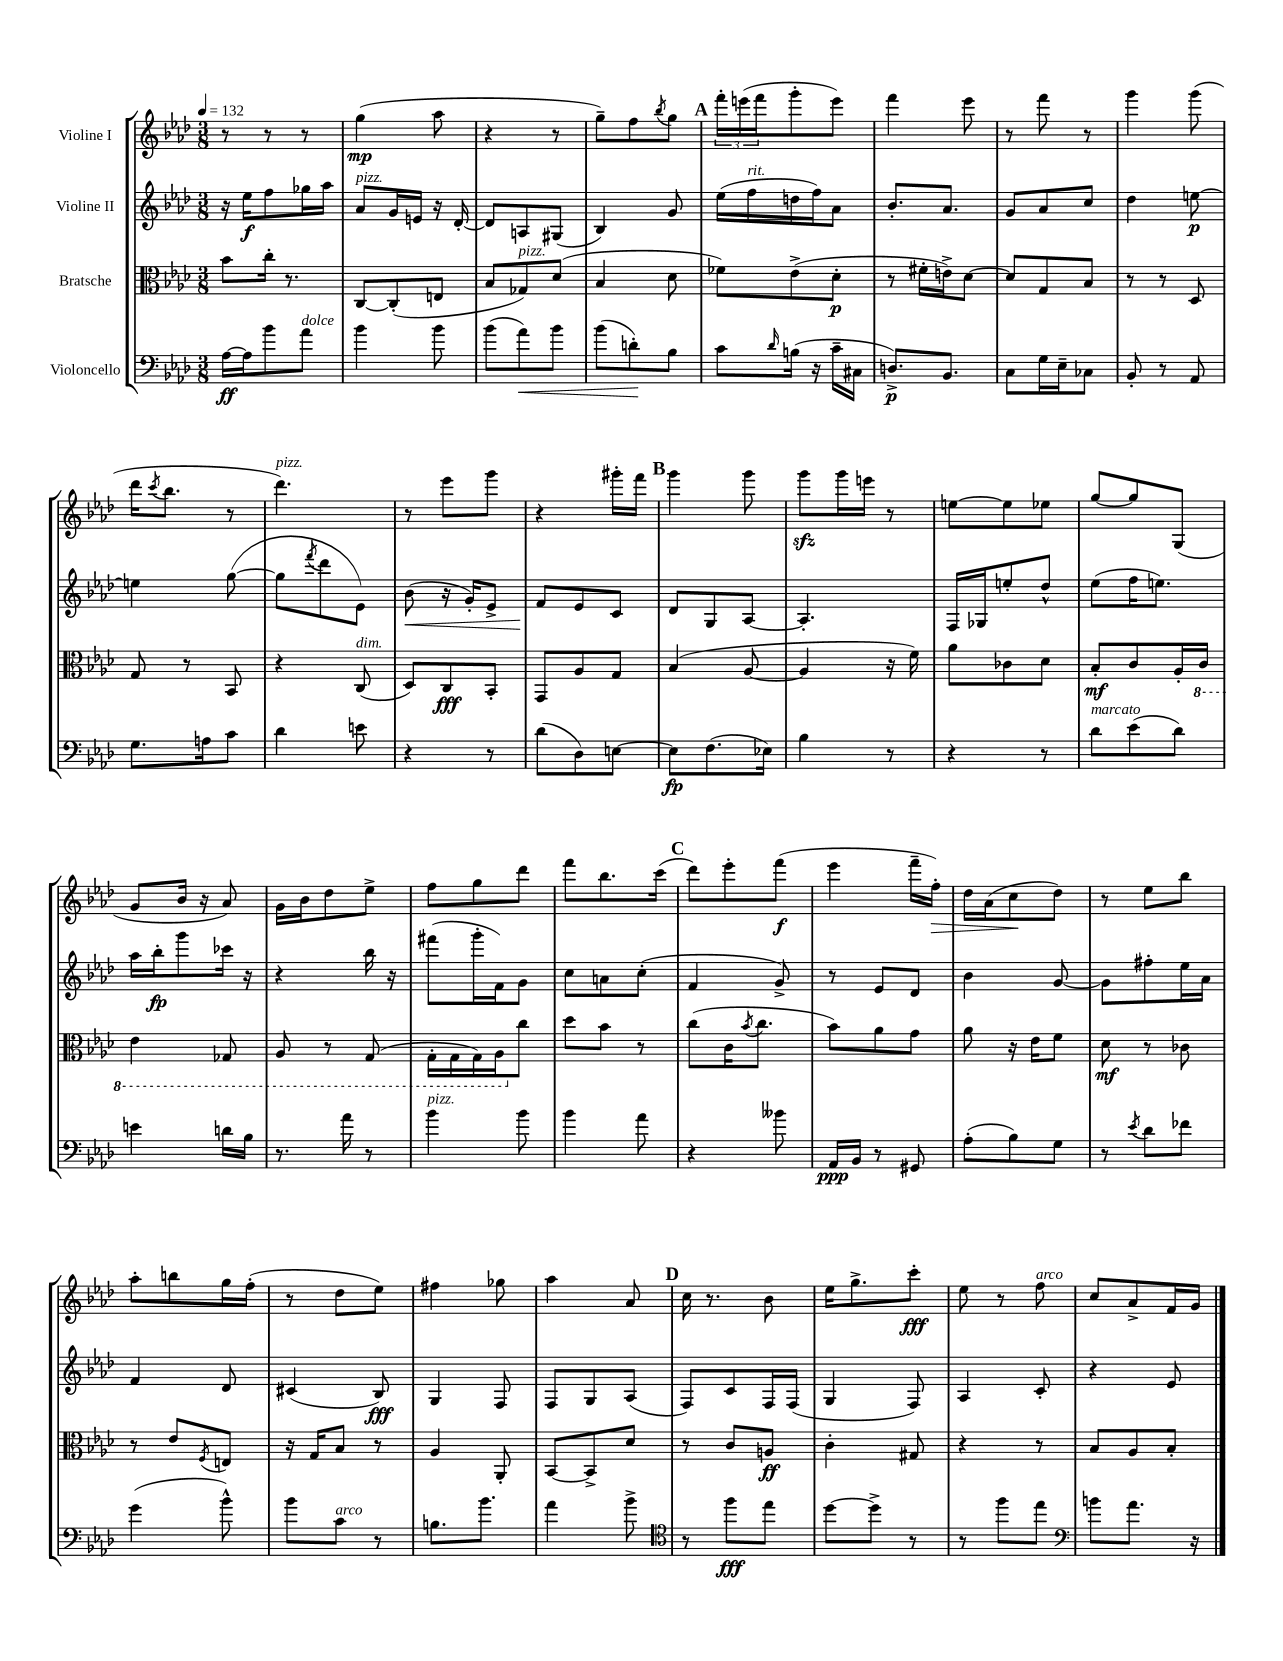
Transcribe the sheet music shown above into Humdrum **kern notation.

**kern	**kern	**kern	**kern
*staff4	*staff3	*staff2	*staff1
*clefF4	*clefC3	*clefG2	*clefG2
*k[b-e-a-d-]	*k[b-e-a-d-]	*k[b-e-a-d-]	*k[b-e-a-d-]
*M3/8	*M3/8	*M3/8	*M3/8
*MM132	*MM132	*MM132	*MM132
[16A-\LL	8b-\L	16r	8r
16A-\]J	.	16ee-\LK	.
8b-\	16cc'\Jk	8ff\	8r
.	8.r	.	.
8a-\J	.	16gg-\L	8r
.	.	16aa-\JJ	.
=	=	=	=
4b-\	[8C/L	8a-/L	(4gg\
.	(8C'/]	16g/L	.
.	.	16e/JJ	.
8b-\	8E/J	16r	8aa-\
.	.	[16d-'/	.
=	=	=	=
(8b-\L	8B-/L	8d-/]L	4r
8a-\)	8G-/)	8A/	.
8b-\J	(8d-/J	(8G#/J	8r
=	=	=	=
(8b-\L	4B-/	4B-/)	8gg~\L)
8d'\)	.	.	8ff\
.	.	.	8qbb-/
8B-\J	8d-\	8g/	8gg\J
=	=	=	=
8c\L	8f-\L)	(16ee-\LL	24fff'\LL
.	.	.	(24eee\
.	.	16ff\	.
.	.	.	24fff\J
16qqd-/	.	.	.
(16B\Jk	(8e-^\	16dd\	8ggg'\
16r	.	16ff\J)	.
16c~\LL	8d-'\J	8a-\J	8eee\J)
16C#\JJ	.	.	.
=	=	=	=
8.D^/L)	8r	8.b-'/L	4fff\
.	16f#'\LL	.	.
8.BB-/J	16e^\J)	8.a-/J	.
.	[8d-\J	.	8eee-\
=	=	=	=
8C\L	8d-/]L	8g/L	8r
16G\L	8G/	8a-/	8fff\
16E-~\J	.	.	.
8C-\J	8B-/J	8cc/J	8r
=	=	=	=
8BB-'/	8r	4dd-\	4ggg\
8r	8r	.	.
8AA-/	8D-/	[8ee\	(8ggg\
=	=	=	=
8.G\L	8G/	4ee\]	16ddd-\LK
.	.	.	8qccc/
.	.	.	8.bb-\J
.	8r	.	.
16A\k	.	.	.
8c\J	8BB-/	([8gg\	8r
=	=	=	=
4d-\	4r	8gg\]L	4.ddd-\)
.	.	8qfff/	.
.	.	8ddd-\	.
8e\	(8C/	8e-\J)	.
=	=	=	=
4r	8D-/L)	(8b-\	8r
.	8C/	16r	8eee-\L
.	.	16g'/LK)	.
8r	8BB-'/J	8e-^/J	8ggg\J
=	=	=	=
(8d-\L	8GG/L	8f/L	4r
8D-\)	8A-/	8e-/	.
[8E\J	8G/J	8c/J	16ggg#'\LL
.	.	.	16fff\JJ
=	=	=	=
8E\]L	(4B-/	8d-/L	4ggg\
(8.F\	.	8G/	.
.	[8A-/	[8A-/J	8ggg\
16E-\Jk)	.	.	.
=	=	=	=
4B-\	4A-/]	4.A-'/]	8ggg\L
.	.	.	16ggg\L
.	.	.	16eee\JJ
8r	16r	.	8r
.	16f\)	.	.
=	=	=	=
4r	8a-\L	16F/LL	[8ee\L
.	.	16G-/J	.
.	8c-\	8ee'/	8ee\]
8r	8d-\J	8dd-^^/J	8ee-\J
=	=	=	=
8d-\L	8B-'/L	(8ee-\L	[8gg/L
(8e-\	8c/	16ff\K	8gg/]
.	.	8.ee\J)	.
8d-\J)	16A-'/L	.	(8G/J
.	16C/JJ	.	.
=	=	=	=
4e\	4E-\	16aa-\LL	8g/L
.	.	16bb-'\J	.
.	.	8ggg\	16b-/Jk
.	.	.	16r
16d\LL	8GG-/	16ccc-\Jk	8a-/)
16B-\JJ	.	16r	.
=	=	=	=
8.r	8AA-/	4r	16g\LL
.	.	.	16b-\J
.	8r	.	8dd-\
16a-\	.	.	.
8r	(8GG/	16bb-\	8ee-^\J
.	.	16r	.
=	=	=	=
4b-\	16GG'\LL	(8fff#\L	8ff\L
.	16GG\	.	.
.	16GG\)	16ggg'\L	8gg\
.	16AA-\J	16f\J)	.
8b-\	8cc\J	8g\J	8ddd-\J
=	=	=	=
4b-\	8dd-\L	8cc\L	8fff\L
.	8b-\J	8a\	8.bb-\
8a-\	8r	(8cc'\J	.
.	.	.	(16ccc\Jk
=	=	=	=
4r	(8cc\L	4f/	8ddd-\L)
.	16c\K	.	8eee-'\
.	8qb-/	.	.
.	8.cc\J	.	.
8b--\	.	8g^/)	(8fff\J
=	=	=	=
16AA-/LL	8b-\L)	8r	4eee-\
16BB-/JJ	.	.	.
8r	8a-\	8e-/L	.
8GG#/	8g\J	8d-/J	16fff~\LL
.	.	.	16ff'\JJ)
=	=	=	=
(8A-'\L	8a-\	4b-\	16dd-\LL
.	.	.	(16a-\J
8B-\)	16r	.	8cc\
.	16e-\LK	.	.
8G\J	8f\J	[8g/	8dd-\J)
=	=	=	=
8r	8d-\	8g\]L	8r
8qe-/	.	.	.
8d-\L	8r	8ff#'\	8ee-\L
8f-\J	8c-\	16ee-\L	8bb-\J
.	.	16a-\JJ	.
=	=	=	=
(4g\	8r	4f/	8aa-'\L
.	8e-/L	.	8bb\
.	8qF/	.	.
8b-^^\)	8E/J	8d-/	16gg\L
.	.	.	(16ff'\JJ
=	=	=	=
8b-\L	16r	(4c#/	8r
.	16G/LK	.	.
8c\J	8B-/J	.	8dd-\L
8r	8r	8B-/)	8ee-\J)
=	=	=	=
8.B\L	4A-/	4G/	4ff#\
8.b-\J	.	.	.
.	8AA-'/	8F/	8gg-\
=	=	=	=
4a-\	[8BB-/L	8F/L	4aa-\
.	8BB-^/]	8G/	.
8b-^\	8d-/J	(8A-/J	8a-/
=	=	=	=
*clefC4	*	*	*
8r	8r	8F/L)	16cc\
.	.	.	8.r
8ff\L	8c/L	8c/	.
8ee-\J	8A/J	16F/L	8b-\
.	.	(16F/JJ	.
=	=	=	=
[8dd-\L	4c'\	4G/	16ee-\LK
.	.	.	8.gg^\
8dd-^\]J	.	.	.
8r	8G#/	8F/)	8ccc'\J
=	=	=	=
8r	4r	4A-/	8ee-\
8ff\L	.	.	8r
8ee-\J	8r	8c'/	8ff\
=	=	=	=
*clefF4	*	*	*
8b\L	8B-/L	4r	8cc/L
8.a-\J	8A-/	.	8a-^/
.	8B-'/J	8e-/	16f/L
16r	.	.	16g/JJ
==	==	==	==
*-	*-	*-	*-
